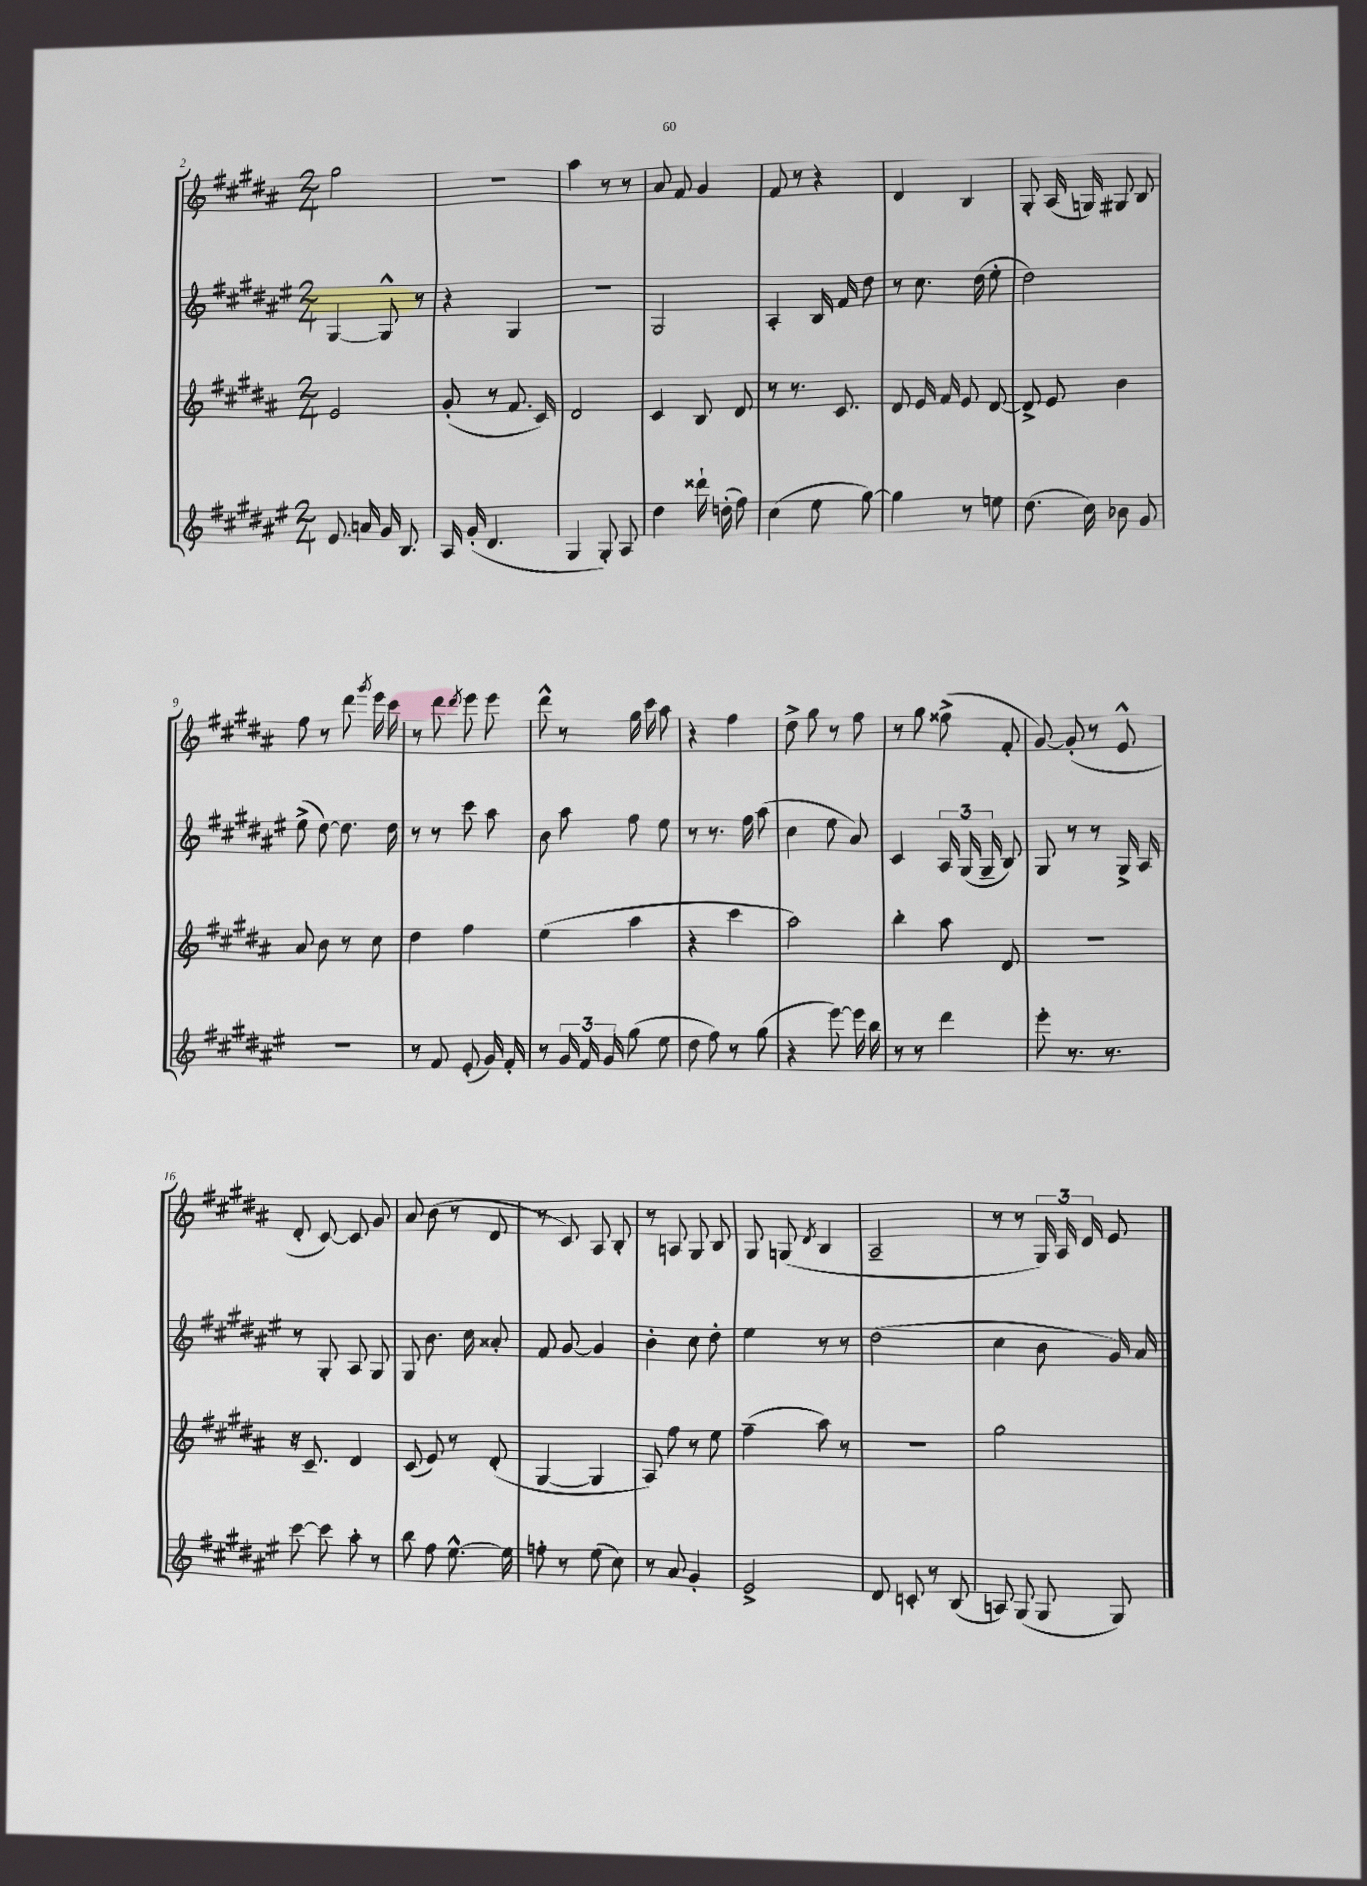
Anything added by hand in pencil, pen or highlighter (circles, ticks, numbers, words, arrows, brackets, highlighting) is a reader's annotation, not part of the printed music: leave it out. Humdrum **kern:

**kern	**kern	**kern	**kern
*staff4	*staff3	*staff2	*staff1
*clefG2	*clefG2	*clefG2	*clefG2
*k[f#c#g#d#a#e#]	*k[f#c#g#d#a#]	*k[f#c#g#d#a#e#]	*k[f#c#g#d#a#]
*M2/4	*M2/4	*M2/4	*M2/4
8.e#/	2e/	[4G#/	2gg#\
16a/	.	.	.
16g#/	.	8G#^^/]	.
8.B/	.	.	.
.	.	8r	.
=	=	=	=
16A#/	(8g#'/	4r	2r
(16g#'/	.	.	.
4.d#/	8r	.	.
.	8.f#/	4G#/	.
.	16c#/)	.	.
=	=	=	=
4G#/	2d#/	2r	4aa#\
8G#'/)	.	.	8r
8A#/	.	.	8r
=	=	=	=
4dd#\	4c#/	2G#/	8a#/
.	.	.	8f#/
16ddd##`\	8B/	.	4g#/
(16dd'\	.	.	.
8ff#\)	8d#/	.	.
=	=	=	=
(4cc#\	8r	4A#'/	8f#/
.	8.r	.	8r
8ee#\	.	16B/	4r
.	8.c#/	16f#/	.
[8gg#\)	.	8dd#\	.
=	=	=	=
4gg#\]	8d#/	8r	4d#/
.	16e/	8.cc#\	.
.	16f#/	.	.
8r	8e/	.	4B/
.	.	(16dd#\	.
8ee\	[8d#/	8ee#'\	.
=	=	=	=
(8.dd#\	8d#^/]	2dd#\)	8G#'/
.	8e/	.	(16A#/
16cc#\)	.	.	16G/)
8b-\	4b\	.	8G#/
8g#/	.	.	8B/
=	=	=	=
2r	8a#/	(8ee#^\	8ff#\
.	8b\	[8dd#\)	8r
.	8r	8.dd#\]	8ddd#\
.	.	.	8qggg#/
.	8cc#\	.	16eee\
.	.	16dd#\	16ccc#\
=	=	=	=
8r	4dd#\	8r	8r
8f#/	.	8r	8ddd#\
.	.	.	8qddd#/
(8e#'/	4ff#\	8ccc#\	8eee\
16g#/)	.	8aa#\	8eee\
16f#'/	.	.	.
=	=	=	=
8r	(4ee\	8b\	8ddd#^^\
24g#/	.	8aa#\	8r
24f#/	.	.	.
24g#/	.	.	.
(8gg#\	4aa#\	8ff#\	16gg#\
.	.	.	16ccc#\
8ee#\	.	8ee#\	8aa#\
=	=	=	=
8dd#\	4r	8r	4r
8ff#\)	.	8.r	.
8r	4ccc#\	.	4ff#\
.	.	16ff#\	.
(8gg#\	.	(8aa#\	.
=	=	=	=
4r	2aa#\)	4cc#\	8dd#^\
.	.	.	8gg#\
[8eee#\)	.	8ee#\	8r
16eee#\]	.	8a#/)	8ff#\
16bb\	.	.	.
=	=	=	=
8r	4bb'\	4c#/	8r
8r	.	.	8gg#\
4ddd#\	8aa#\	24A#/	(8ff##^\
.	.	(24G#/	.
.	.	24G#~/	.
.	8d#/	8B/)	8f#'/
=	=	=	=
8eee#'\	2r	8G#/	[8g#/)
8.r	.	8r	(8g#'/]
.	.	8r	8r
8.r	.	.	.
.	.	16G#^/	8e^^/
.	.	16A#/	.
=	=	=	=
[8ccc#\	16r	8r	8d#'/
.	8.c#~/	.	.
8ccc#\]	.	8G#'/	[8c#/)
8aa#'\	4d#/	8A#/	8c#/]
8r	.	8G#/	8g#/
=	=	=	=
8bb\	(8c#/	8G#/	8a#/
8ff#\	8e/)	8.b\	(8b\
[8.ee#^^\	8r	.	8r
.	.	16cc#\	.
.	(8d#'/	8a##'/	8d#/
16ee#\]	.	.	.
=	=	=	=
8ff'\	[4G#/	8f#/	8r
8r	.	[8g#/	8c#/)
(8ee#\	4G#/]	4g#/]	8A#/
8cc#\)	.	.	8B'/
=	=	=	=
8r	8A#/)	4b'\	8r
8a#/	8ff#\	.	8A/
4g#'/	8r	8cc#\	8G#/
.	8ee\	8dd#'\	8B/
=	=	=	=
2e#^/	(4ff#~\	4ee#\	8G#/
.	.	.	(8G/
.	.	.	8qd#/
.	8aa#\)	8r	4B/
.	8r	8r	.
=	=	=	=
8d#/	2r	(2dd#\	2A#~/
8c'/	.	.	.
8r	.	.	.
(8B/	.	.	.
=	=	=	=
8A/)	2gg#\	4cc#\	8r
(8G#/	.	.	8r
8G#/	.	8b\	24G#/)
.	.	.	24A#/
.	.	.	24d#/
8G#/)	.	16g#/)	8e/
.	.	16a#/	.
==	==	==	==
*-	*-	*-	*-
